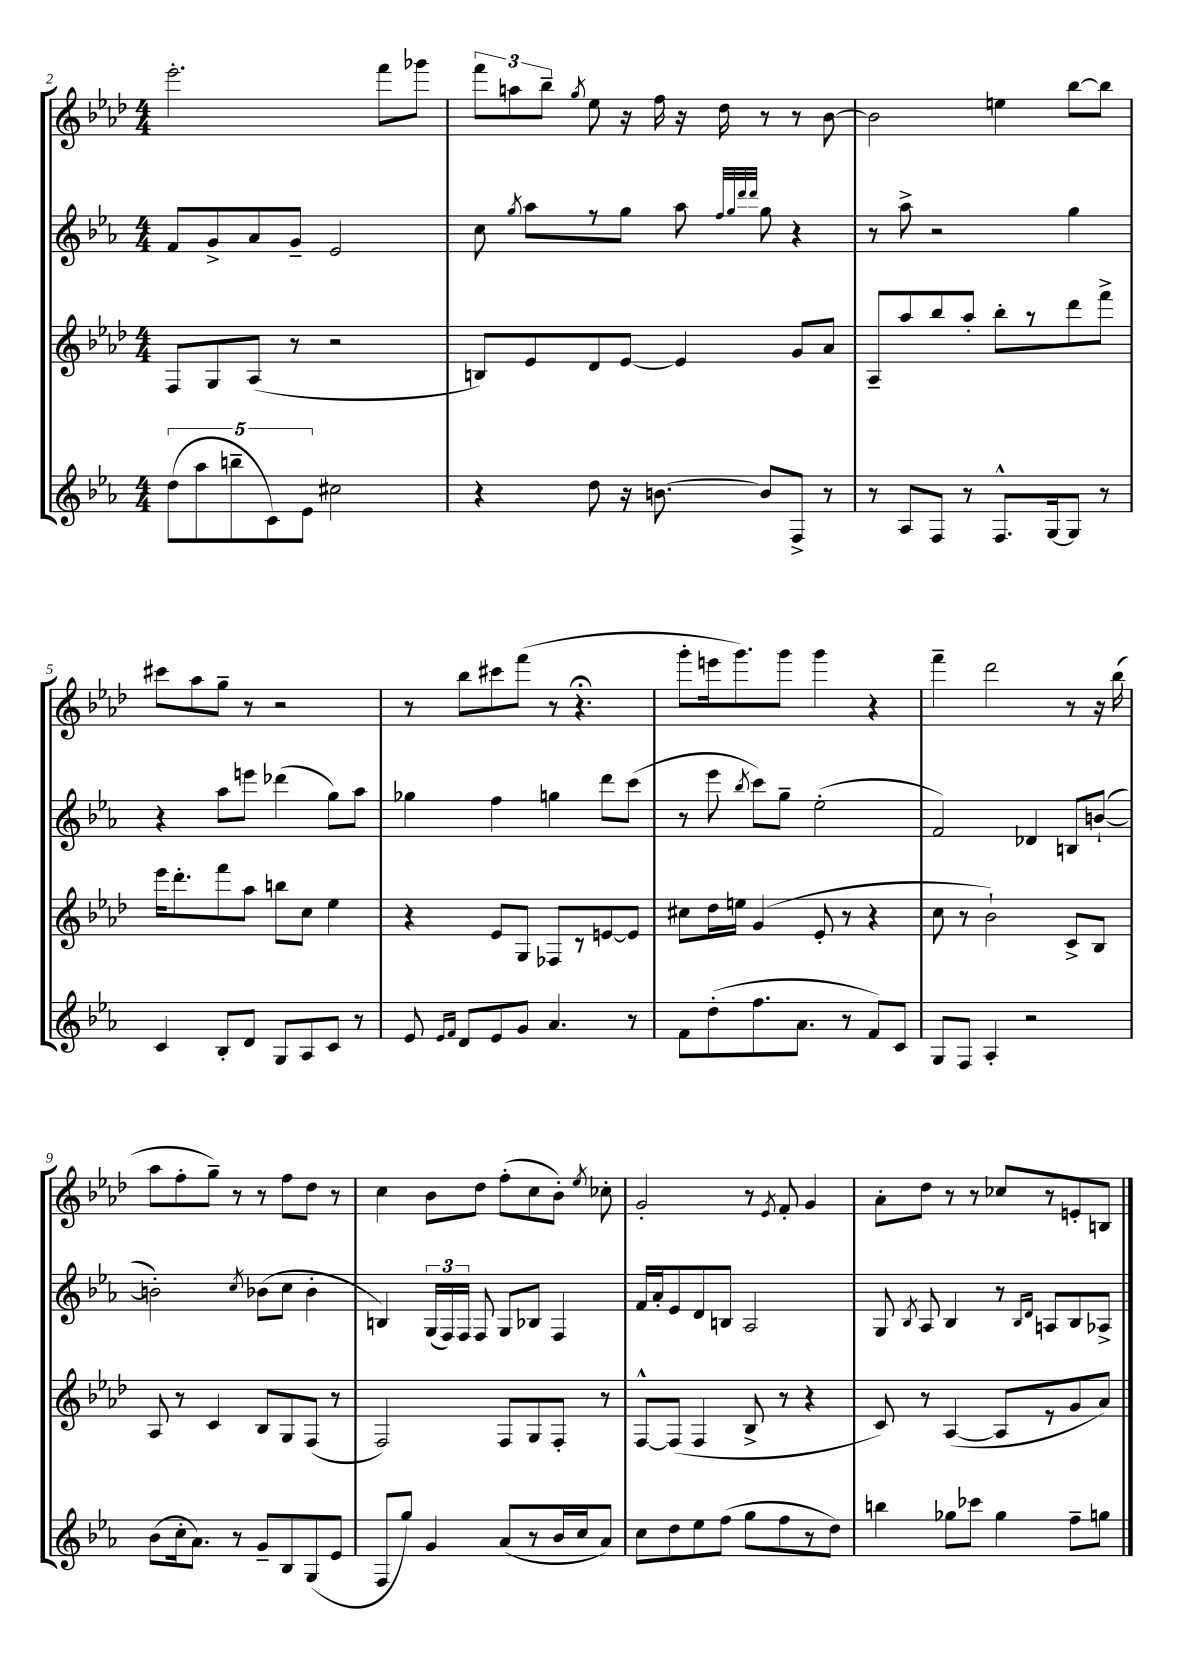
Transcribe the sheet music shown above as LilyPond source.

<<
\new StaffGroup <<
\new Staff = "s0" {
    \clef treble \key aes \major \numericTimeSignature \time 4/4
    \autoBeamOff ees'''2.-. f'''8[ ges'''8] |
    \tuplet 3/2 { f'''8[ a''8 bes''8]-- } \acciaccatura { g''8 } ees''8 r16 f''16 r16 des''16 r8 r8 bes'8~ |
    bes'2 e''4 bes''8[~ bes''8] |
    cis'''8[ aes''8 g''8]-- r8 r2 |
    r8 bes''8[ cis'''8 f'''8]( r8 r4.\fermata |
    g'''8[-. e'''16 g'''8.) g'''8] g'''4 r4 |
    f'''4-- des'''2 r8 r16 bes''16( |
    aes''8[ f''8-. g''8]--) r8 r8 f''8[ des''8] r8 |
    c''4 bes'8[ des''8] f''8[-.( c''8 bes'8]-.) \acciaccatura { ees''8 } ces''8-. |
    g'2-. r8 \acciaccatura { ees'8 } f'8-. g'4 |
    aes'8[-. des''8] r8 r8 ces''8[ r8 e'8-. b8] \bar "|." |
}
\new Staff = "s1" {
    \clef treble \key ees \major \numericTimeSignature \time 4/4
    \autoBeamOff f'8[ g'8-> aes'8 g'8]-- ees'2 |
    c''8 \acciaccatura { g''8 } aes''8[ r8 g''8] aes''8 \grace { f''32[ g''32 d'''32 d'''32] } g''8 r4 |
    r8 aes''8-> r2 g''4 |
    r4 aes''8[ e'''8] des'''4( g''8[) aes''8] |
    ges''4 f''4 g''4 d'''8[ c'''8]( |
    r8 ees'''8 \acciaccatura { bes''8 } c'''8[) g''8]-- ees''2-.( |
    f'2) des'4 b8[ b'8]~-!( |
    b'2-.) \acciaccatura { c''8 } bes'8[( c''8] bes'4-. |
    b4) \tuplet 3/2 { g16[( f16) f16] } f8 g8[ bes8] f4 |
    f'16[ aes'16-. ees'8 d'8 b8] aes2 |
    g8 \acciaccatura { bes8 } aes8 bes4 r8 \grace { bes16[ d'16] } a8[ bes8 aes8]-> \bar "|." |
}
\new Staff = "s2" {
    \clef treble \key aes \major \numericTimeSignature \time 4/4
    \autoBeamOff f8[ g8 aes8]( r8 r2 |
    b8[) ees'8 des'8 ees'8]~ ees'4 g'8[ aes'8] |
    aes8[-- aes''8 bes''8 aes''8]-. bes''8[-. r8 des'''8 f'''8]-> |
    ees'''16[ des'''8.-. f'''8 aes''8] b''8[ c''8] ees''4 |
    r4 ees'8[ g8] fes8[ r8 e'8~ e'8] |
    cis''8[ des''16 e''16] g'4( ees'8-. r8 r4 |
    c''8 r8 bes'2-!) c'8[-> bes8] |
    aes8 r8 c'4 bes8[ g8 f8]( r8 |
    f2) f8[ g8 f8]-. r8 |
    f8[~-^ f8]( f4 bes8-> r8 r4 |
    c'8) r8 aes4~( aes8[ r8 g'8 aes'8]) \bar "|." |
}
\new Staff = "s3" {
    \clef treble \key ees \major \numericTimeSignature \time 4/4
    \autoBeamOff \tuplet 5/4 { d''8[( aes''8 b''8-- c'8) ees'8] } cis''2 |
    r4 d''8 r16 b'8.~ b'8[ f8]-> r8 |
    r8 aes8[ f8] r8 f8.[-^ g16~ g8] r8 |
    c'4 bes8[-. d'8] g8[ aes8 c'8] r8 |
    ees'8 \grace { ees'16[ f'16] } d'8[ ees'8 g'8] aes'4. r8 |
    f'8[ d''8-.( f''8. aes'8.] r8 f'8[) c'8] |
    g8[ f8] aes4-. r2 |
    bes'8[( c''16-. aes'8.]) r8 g'8[-- bes8 g8( ees'8] |
    f8[ g''8]) g'4 aes'8[( r8 bes'16 c''16 aes'8]) |
    c''8[ d''8 ees''8 f''8]( g''8[ f''8 r8 d''8]) |
    b''4 ges''8[ ces'''8] ges''4 f''8[-- g''8] \bar "|." |
}
>>
>>
\layout { \context { \Score currentBarNumber = #2 } }
